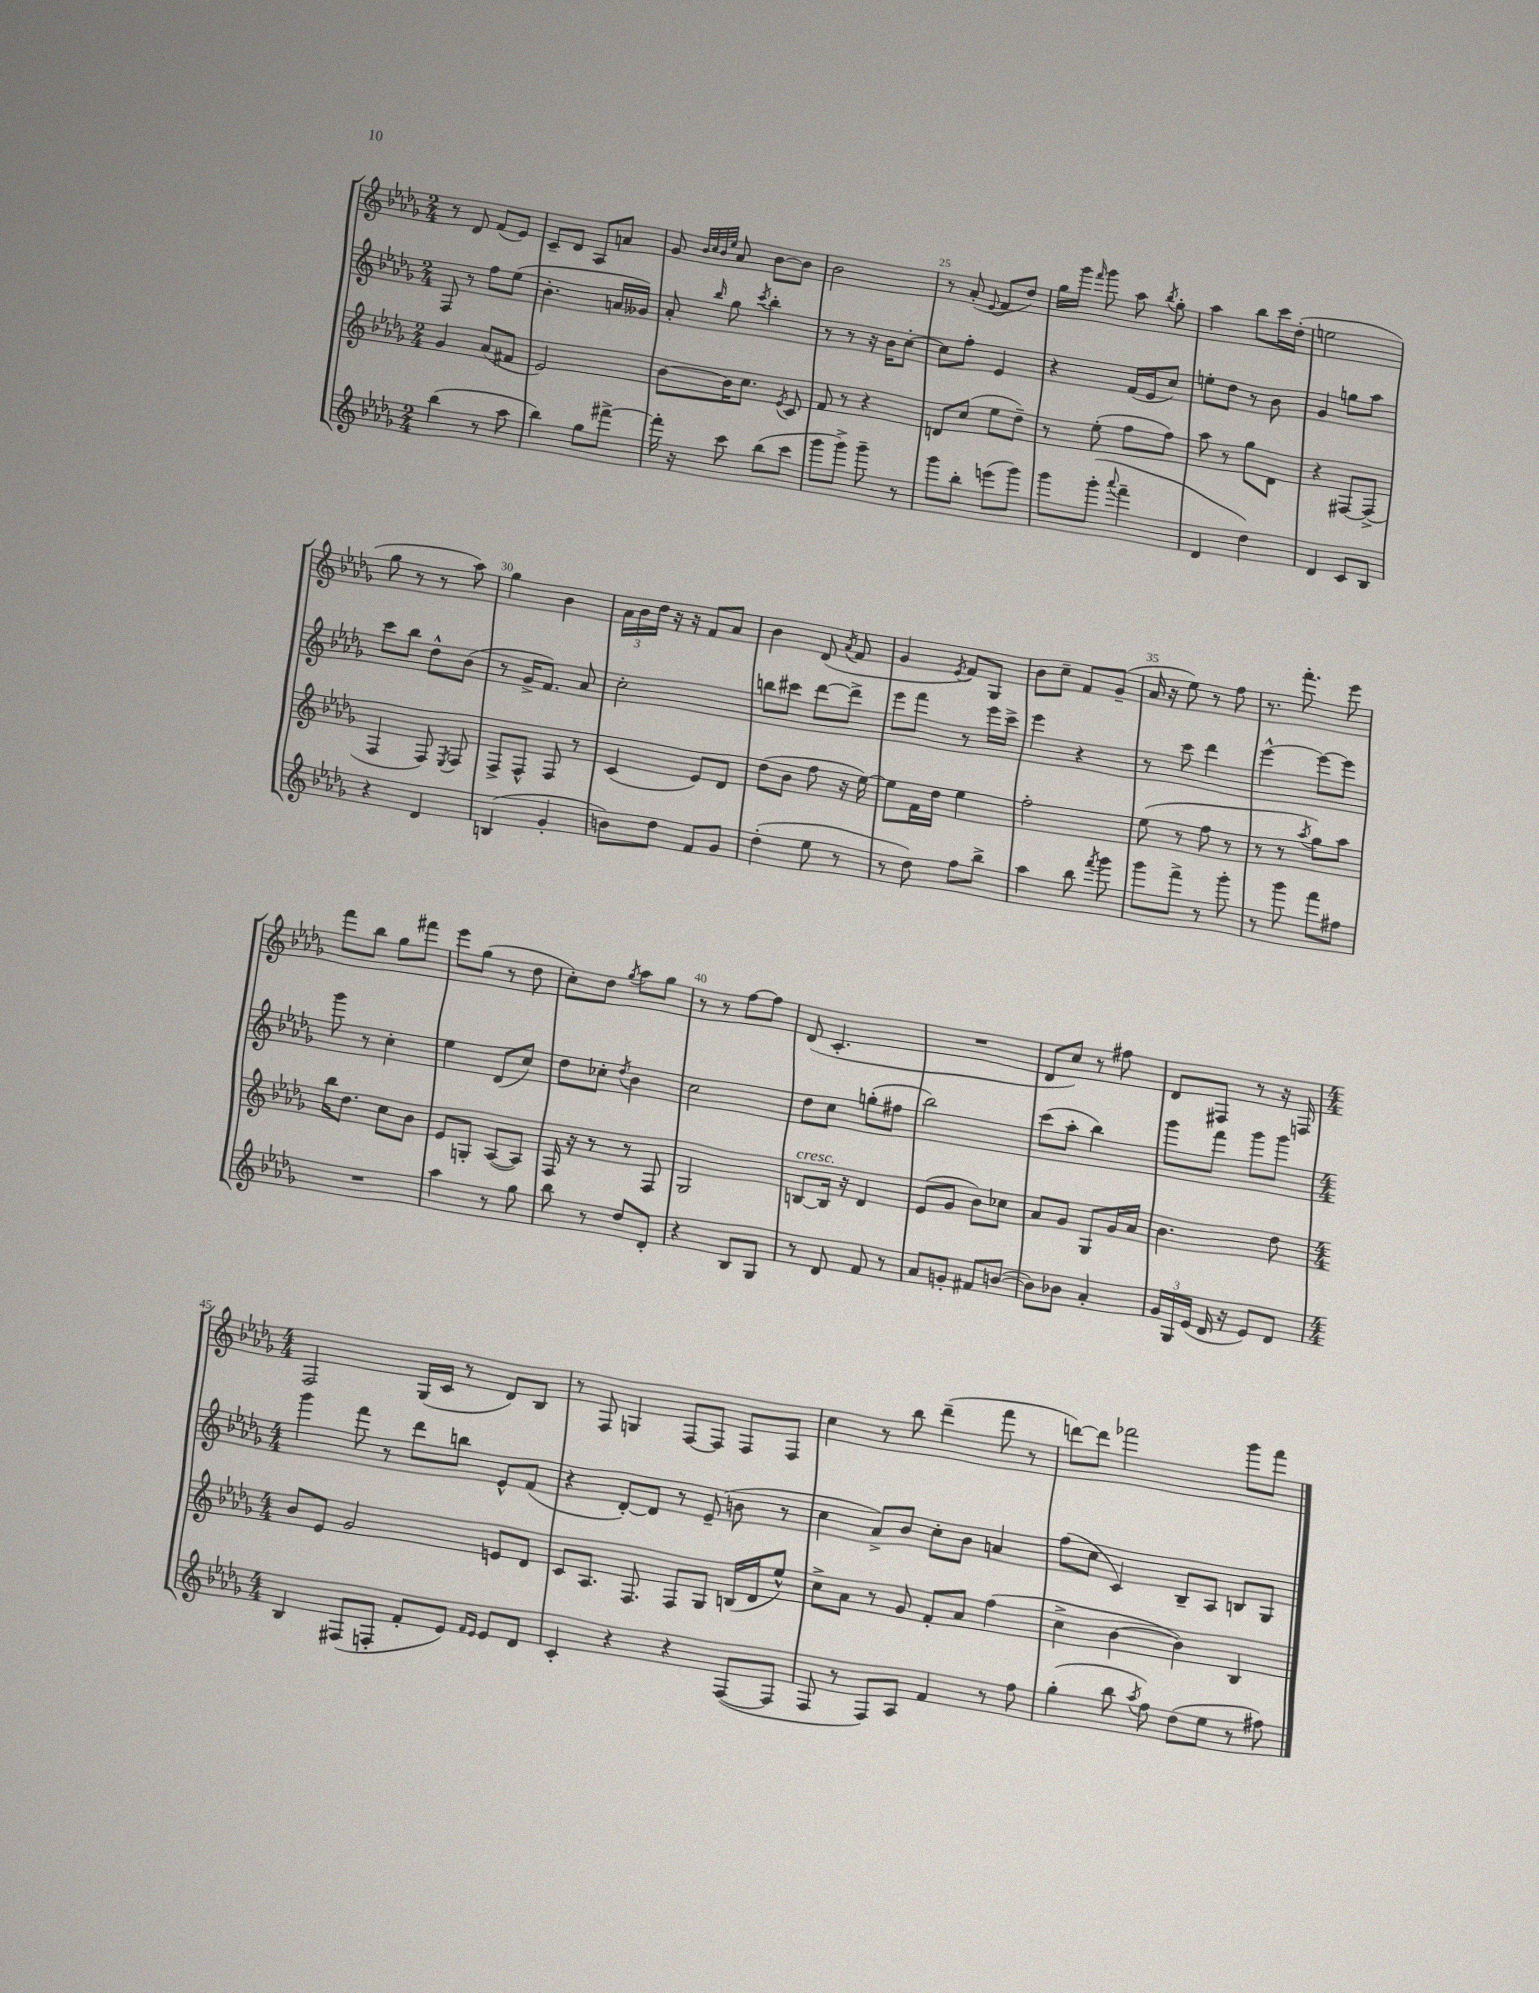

**kern	**kern	**kern	**kern
*part4	*part3	*part2	*part1
*staff4	*staff3	*staff2	*staff1
*clefG2	*clefG2	*clefG2	*clefG2
*k[b-e-a-d-g-]	*k[b-e-a-d-g-]	*k[b-e-a-d-g-]	*k[b-e-a-d-g-]
*M2/4	*M2/4	*M2/4	*M2/4
=21	=21	=21	=21
(4bb-\	4g-/	8F/	8r
.	.	8r	8d-/
8r	(8a-/L	8ff\L	(8f/L
8aa-\	8f#X/J	(8ee-\J	8e-/J)
=22	=22	=22	=22
4bb-\)	2e-/)	4.b-'\	8c~/L
.	.	.	8d-/J
8gg-\L	.	.	8A-/L
[8fff#X^\J	.	16an/LL	8an/J
.	.	16g--X/JJ)	.
=23	=23	=23	=23
16fff#'\]	[8b-\L	8a-'/	8g-/
16r	.	.	.
.	.	.	32qqb-/LLL
.	.	.	32qqcc/
.	.	.	32qqb-/
.	.	16qqbb-/	32qqee-/JJJ
8ccc\	16b-\K]	8gg-\	8a-/
.	8.cc\J	.	.
.	.	8qccc/	.
(8bb-\L	.	4bb-'\	[8b-\L
.	8qe-/	.	.
8ccc\J	8c/	.	8b-\J]
=24	=24	=24	=24
8ggg-\L	8f/	8r	2b-\
8ggg-^\J)	8r	8r	.
8ggg-~\	4r	16r	.
.	.	16b-\KL	.
8r	.	[8cc'\J	.
=25	=25	=25	=25
8ggg-\L	8dn/L	8cc\L]	8r
8bb-'\J	(8cc/J	8ff'\J	(8a-'/
.	.	.	8qqe-/
(8eeen\L	8ee-\L	4e-/	8f/L
8ggg-\J)	8dd-~\J)	.	8dd-/J)
=26	=26	=26	=26
8ggg-\L	8r	4r	16gg-\LL
.	.	.	16ggg-\JJ
.	.	.	16qqfff/
(8ggg-'\J	(8ee-'\	.	8ggg-\
8qqaaa-/	.	.	.
4fff~\	8ff\L	(16f/LL	8aa-\
.	.	16e-/J	.
.	.	.	8qbb-/
.	8ff\J)	8cc/J)	8gg-'\
=27	=27	=27	=27
4d-/	8aa-\	8een'\L	4aa-\
.	8r	8dd-\J	.
4dd-\)	8gg-\L	8r	8bb-\L
.	8d-\J	8b-\	16ccc\L
.	.	.	(16dd-'\JJ
=28	=28	=28	=28
4d-/	4r	4g-/	2een\
8c/L	[8F#X/L	8ggn\L	.
8B-/J	(8F#^/J]	8aa-\J	.
!!LO:LB:g=z
=29	=29	=29	=29
4r	4F/	8ccc\L	8gg-\
.	.	8bb-\J	8r
4d-/	8F/)	8dd-^^\L	8r
.	8qE-/	.	.
.	8F/	(8b-\J	8aa-\)
=30	=30	=30	=30
(4Bn/	8F^/L	8r	4gg-\
.	8F^^/J	16g-^/KL	.
.	.	8.f/J)	.
4g-'/	8F/	.	4b-\
.	8r	8a-/	.
=31	=31	=31	=31
8bn\L)	(4c/	2cc'\	24a-\LL
.	.	.	24b-\
.	.	.	24dd-\JJ
8dd-\J	.	.	16r
.	.	.	16r
8f/L	8e-/L)	.	8f/L
8g-/J	8d-/J	.	8a-/J
=32	=32	=32	=32
(4dd-'\	(8dd-\L	8bbn\L	4b-\
.	8b-\J	8ccc#X\J	.
8ee-\	8ff\	[8ddd-\L	(8d-/
.	.	.	8qa-/
8r	16r	8ddd-^\J]	8f/
.	[16ee-\)	.	.
=33	=33	=33	=33
8r	8ee-\L]	8eee-\L	4g-/
8dd-\)	16f\L	8fff\J	.
.	16dd-\JJ	.	.
.	.	.	8qe-/
8ff\L	4ee-\	8r	8f/L)
8bb-^\J	.	16eee-\LL	8G-/J
.	.	16ccc^\JJ	.
=34	=34	=34	=34
4aa-\	2ff'\	4eee-\	8b-\L
.	.	.	8cc~\J
8bb-\	.	4r	8f/L
8qfff/	.	.	.
8ggg-\	.	.	(8g-~/J
=35	=35	=35	=35
8ggg-\L	(8ee-\	8r	16a-/
.	.	.	16r
8fff^\J	8r	8ccc\	8ee-\)
8r	8ff\	4ddd-\	8r
8ggg-'\	8r	.	8ff\
=36	=36	=36	=36
8r	8r	[4eee-^^\	8.r
8ggg-\	8r	.	.
.	.	.	8.fff'\
.	8qaa-/	.	.
8fff\L	8gg-\L)	8eee-\L_	.
8ff#X\J	8aa-\J	8eee-\J]	8eee-\
!!LO:LB:g=z
=37	=37	=37	=37
2r	16bb-\KL	8ggg-\	8fff\L
.	8.dd-\J	.	.
.	.	8r	8bb-\J
.	8cc\L	4cc'\	8gg-\L
.	8b-\J	.	8fff#X\J
=38	=38	=38	=38
4aa-\	8e-/L	4ee-\	8eee-\L
.	8Gn'/J	.	(8gg-\J
8r	([8A-/L	(8d-/L	8r
8gg-\	8A-/J])	8cc/J)	8dd-\
=39	=39	=39	=39
8bb-\	16F/	8dd-\L	8cc'\L)
.	16r	.	.
8r	8r	8cc-X'\J	8dd-\J
.	.	8qdd-/	8qgg-/
8dd-/L	8r	4b-\	8aa-\L
8d-'/J	8F/	.	8gg-\J
=40	=40	=40	=40
4r	2G-/	2cc\	8r
.	.	.	8r
8B-/L	.	.	[8ff\L
8G-/J	.	.	8ff\J]
=41	=41	=41	=41
!	!LO:TX:a:i:t=cresc.	!	!
8r	[8Bn/L	8dd-\L	(8d-/
8d-/	16B/Jk]	8cc\J	4.c'/
.	16r	.	.
8f/	4d-/	(8ggn'\L	.
8r	.	8ff#X\J	.
=42	=42	=42	=42
8a-/L	(8e-/L	2bb-\)	2r
8gn'/J	8g-/J	.	.
8f#X/L	8b-\L)	.	.
([8bn/J	8cc-X\J	.	.
=43	=43	=43	=43
8b\L])	8a-/L	(8ccc\L	8d-/L
8b-X\J	8g-/J	8aa-'\J	8cc/J)
4a-'/	8G-/L	4bb-\)	8r
.	16g-/L	.	8ff#X\
.	16a-/JJ	.	.
=44	=44	=44	=44
24g-/LL	4.b-\	8ggg-\L	8d-/L
24G-/	.	.	.
(24e-/JJ	.	.	.
16d-/	.	8fff\J	8F#X/J
16r	.	.	.
8e-/L)	.	8ggg-\L	8r
8d-/J	8dd-\	8ggg-\J	16r
.	.	.	16Fn/
!!LO:LB:g=z
=45	=45	=45	=45
*M4/4	*M4/4	*M4/4	*M4/4
4B-/	8b-/L	4ggg-\	2F/
.	8e-/J	.	.
(8F#X/L	2g-/	8fff\	.
8Fn'/J	.	8r	.
8f'/L	.	8ddd-\L	(16G-/LL
.	.	.	16c/JJ
8e-/J)	.	8bbn\J	8r
16qqf/LL	.	.	.
16qqe-/JJ	.	.	.
8e-/L	8en/L	8e-^^/L	8d-/L)
8d-/J	8d-/J	(8f/J	8B-/J
=46	=46	=46	=46
4c'/	8c/L	4r	8r
.	8.A-/J	.	8F/
4r	.	[8d-'/L)	4Gn/
.	8.F/	.	.
.	.	8d-/J]	.
4r	8F/L	8r	[8F/L
.	8G-/J	(8e-~/	8F/J]
([8F/L	(16Bn/LL	8bn\	8F/L
.	16d-/J	.	.
8F/J]	8ee-^^/J)	8r	8F/J
=47	=47	=47	=47
8F/	8cc^\L	4cc\	4cc\
8r	8a-\J	.	.
8F/L)	8r	8a-^/L)	8r
8A-/J	8g-/	8b-/J	8bb-\
4f/	8f'/L	8cc'\L	(4ddd-~\
.	8a-/J	8b-\J	.
8r	(4ff\	4an/	8fff\
8ff\	.	.	8r
=48	=48	=48	=48
(4gg-'\	4cc^\	(8ff\L	[8dddn\L)
.	.	8cc\J	8ddd\J]
8bb-\	[4b-\	4c/)	2fff-X\
8qaa-/	.	.	.
8ff\)	.	.	.
(8dd-\L	4b-\])	8B-~/L	.
8ee-\J	.	8A-/J	.
8r	4B-/	8Bn/L	8ggg-\L
8ff#X\)	.	8G-/J	8fff-\J
==	==	==	==
*-	*-	*-	*-
